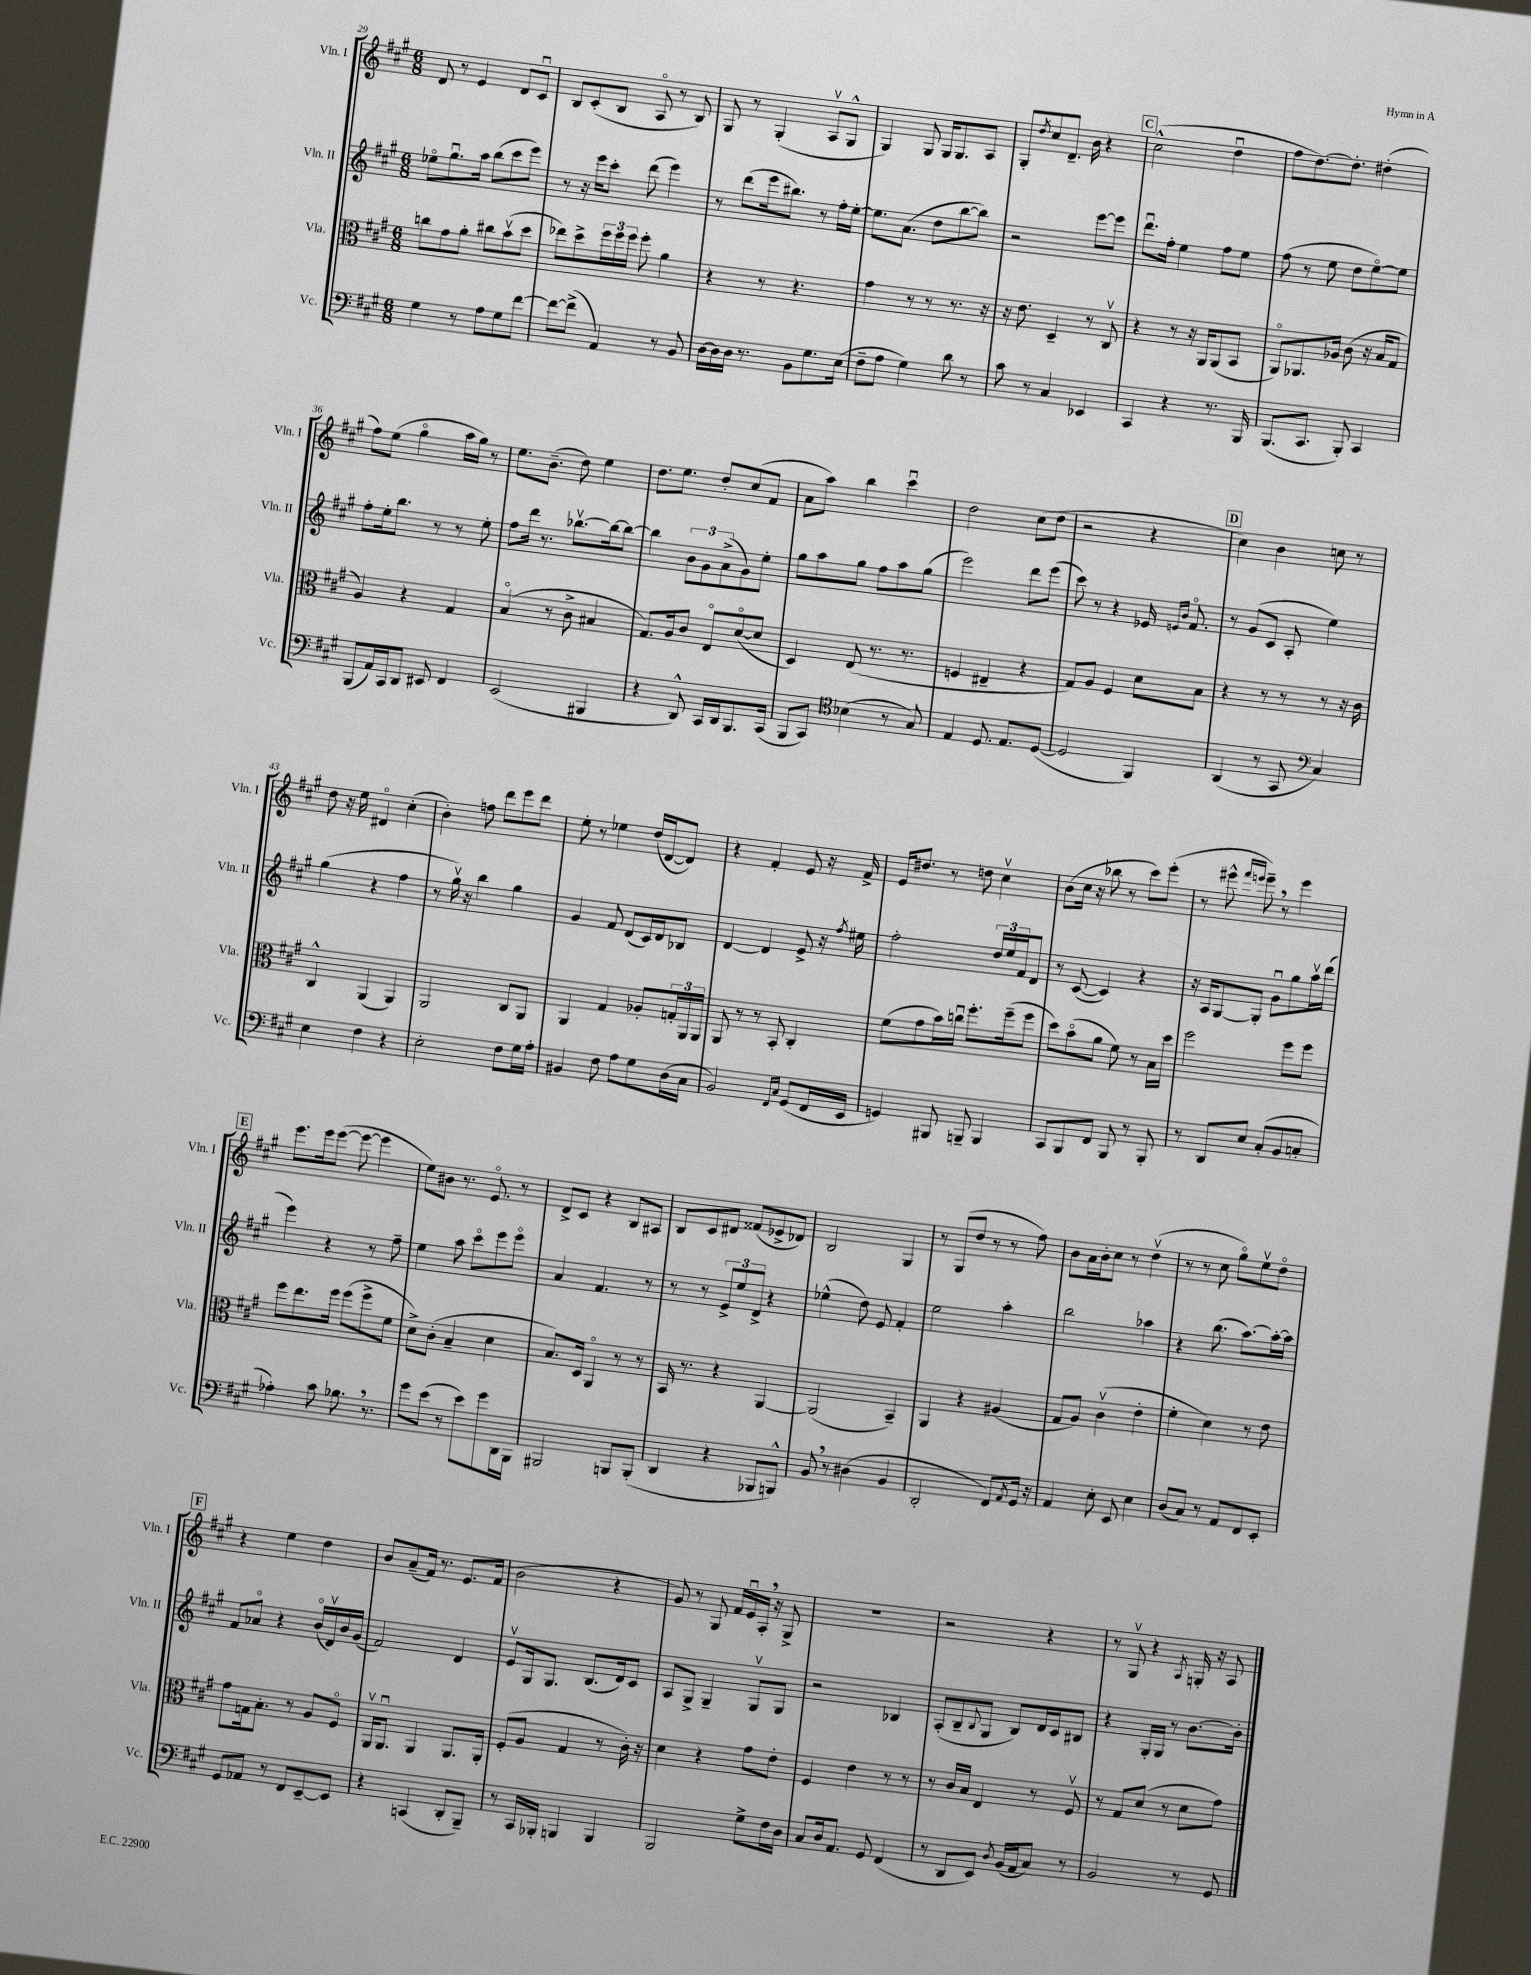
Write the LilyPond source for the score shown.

<<
\new StaffGroup <<
\new Staff = "s0" \with { instrumentName = "Vln. I" shortInstrumentName = "Vln. I" } {
    \clef treble \key a \major \numericTimeSignature \time 6/8
    d'8 r8 e'4 d'8 cis'8\downbow |
    b8 cis'8-.( b8 a8\flageolet r8 b8) |
    gis8 r8 gis4-.( a8\upbow gis8-^ |
    gis4) gis8 gis16 gis8. a8 |
    gis8-. \acciaccatura { d''8 } cis''8 d'8.-- b'16 r4 |
    \mark \markup { \box "C" } cis''2-^( d''4\downbow |
    fis''8 d''8.~) d''8.-. dis''4-.( |
    fis''8) e''8( gis''4\flageolet a''16 gis''16) r8 |
    e''8. b'8.--( d''8) e''4 |
    d''8. e''8. d''8-. cis''8( fis'8 |
    a'8 a''8) b''4 cis'''4\downbow |
    d''2 cis''8( d''8 |
    r2 r4 |
    \mark \markup { \box "D" } cis''4) b'4 c''8 r8 |
    d''8 r16 e''16 dis'4\flageolet cis''4-.( |
    b'4-.) f''8 d'''8 e'''8 d'''8 |
    e''8-. r8 ees''4 d''16( d'16~ d'8) |
    r4 fis'4-. e'8 r16 fis'16-> |
    e'16 dis''8. r8 d''8 cis''4\upbow |
    b'8( cis''16 r16 bes''8 r8 cis'''8) e'''8-.( |
    r8 eis'''8-^ \grace { fis'''16 e'''16 } e'''8--) \breathe r8 e'''4 |
    \mark \markup { \box "E" } e'''8. e'''16 e'''8~( e'''8~ e'''4 |
    e''8) bis'8 r8. e'8.\flageolet r8 |
    d'8-> cis'8 r4 b8 ais8 |
    b8 cis'8 dis'8 fisis'8( ees'8-> des'8) |
    b2 gis4 |
    r8 gis8( d''8 r8 r8 fis''8) |
    b'8 a'16 b'16-. cis''8 r8 d''4\upbow( |
    r8 r8 cis''8 gis''8\flageolet) e''8\upbow d''8\flageolet |
    \mark \markup { \box "F" } r4 e''4 d''4 |
    b'8 a'8--( fis'16) r8. e'8. fis'16( |
    b'2 r4 |
    gis'8) r8 gis8 fis'16 e'16\downbow a16-. \breathe r16 gis8-> |
    R2. |
    r2 r4 |
    r8 gis8\upbow r4 \acciaccatura { a8 } g16-. r16 a8 \bar "|." |
}
\new Staff = "s1" \with { instrumentName = "Vln. II" shortInstrumentName = "Vln. II" } {
    \clef treble \key a \major \numericTimeSignature \time 6/8
    ees''8\flageolet gis''8.\downbow a''16 b''8( cis'''8 e'''8) |
    r8 r16 e'''16 cis'''8-. d'''8( e'''4) |
    r8 d'''8( e'''16 bis''8.) r8 fis''16-. e''16~-. |
    e''8. a'8.( d''8 b''8~ b''8) |
    r2 e'''8~ e'''8 |
    \mark \markup { \box "C" } d'''8.\downbow fis''16-. e''4 fis''8 e''8 |
    fis''8( r8 e''8 d''8 e''8~\flageolet) e''8 |
    fis''8-. e''16-. b''8. r8 r8 e''8-. |
    fis''8 d'''16 r8. bes''8.~\upbow bes''16~ bes''8~ |
    bes''4 \tuplet 3/2 { b'8 gis'8 a'8->( } gis'8) e''8-. |
    gis''8 a''8 gis''8 fis''8 a''8 gis''8( |
    e'''2) d'''8 e'''8( |
    cis'''8) r8 r4 ees'16 \grace { e'16 b'16 } fis'8.\flageolet |
    \mark \markup { \box "D" } r8 gis'8( cis'8 a8-. e''4) |
    gis''4( r4 fis''4 |
    r8 gis''16\upbow) r16 b''4 gis''4 |
    gis'4 fis'8 d'8( cis'16) d'16 bes8 |
    d'4~ d'4 e'8-> r16 \acciaccatura { fis''8 } eis''16 |
    fis''2-. \tuplet 3/2 { d''16 e''16 fis'16 } d'8 |
    r8 cis'8~( cis'4) r4 |
    r16 a16 gis8~ gis8-. gis'8\downbow gis''8 a''16\upbow d'''16( |
    \mark \markup { \box "E" } e'''4) r4 r8 fis''8-- |
    e''4 a''8 cis'''8\flageolet e'''8 e'''8\flageolet |
    a'4 fis'4. r8 |
    r8 r8 \tuplet 3/2 { e'8-> e''8 d'8-> } r4 |
    ees''4-^( d''8) e'8 fis'4-. |
    e''2 a''4-. |
    b''2 aes''4 |
    r4 b''8.( a''8.~) a''16~-. a''16 |
    \mark \markup { \box "F" } fis'8 aes'8\flageolet r4 b'16\flageolet( d'16\upbow) b'16 gis'16( |
    fis'2) d'4 |
    e'8\upbow gis16 gis8. b8.( d'16) cis'8 |
    a8 gis8-> gis4-- gis8\upbow gis8 |
    r2 bes4 |
    a8-.( b8-- \appoggiatura { b8 } gis8 b8) d'16 cis'16 bis8 |
    r4 gis16-. gis16 r8 b'8.~ b'16-. \bar "|." |
}
\new Staff = "s2" \with { instrumentName = "Vla." shortInstrumentName = "Vla." } {
    \clef alto \key a \major \numericTimeSignature \time 6/8
    c''8 gis'8 a'8-. cis''8 b'8\upbow( d''8 |
    ees''8) d''8-> \tuplet 3/2 { fis''16 fis''16 fis''16 } fis''8-. a'4 |
    r4 r8 r4. |
    gis'4 r8 r8 r8. r16 |
    r16 e'8. d4-- r8 cis8\upbow |
    \mark \markup { \box "C" } r4 r8 r16 a,16 a,8( b,8 |
    a,8\flageolet) aes,8. aes16 cis'8( r16 b16 gis8 |
    a4) r4 gis4 |
    b4\flageolet( r8 cis'8-> bis4 |
    gis8.) a16 cis'8 e8\flageolet d'8~\flageolet( d'8 |
    d4) e8( r8. r8. |
    f4 eis4-- r4 |
    gis8) a8 fis4 d'8 b8 |
    \mark \markup { \box "D" } r4 r8 r8 r8 r16 cis'16 |
    cis4-^ a,4( a,4) |
    a,2 cis8 a,8 |
    a,4 gis4 aes8-. \tuplet 3/2 { g16-. a,16 a,16 } |
    a,8 r8 r8 b,8-. cis4-. |
    fis'8( gis'8 b'16) c''16\downbow fis''8.-. fis''16--( fis''8 |
    d''8) b'8\flageolet( a'8 fis'8) r8 b16 d''16 |
    fis''2 fis''8 fis''8 |
    \mark \markup { \box "E" } fis''8 e''8. fis''16 fis''8( fis''8-> fis'8 |
    d'8->) cis'8-.( b4-- d'4 |
    b8.) d16 a,4\flageolet r8 r8 |
    b,16 r8. r4 a,4~ |
    a,2( b,4--) |
    a,4 r4 ais4( |
    gis8 a8) cis'4\upbow( e'4-. |
    fis'4-. d'4) r8 e'8 |
    \mark \markup { \box "F" } gis'8 g16 b8.-. r8 a8 fis8\flageolet |
    a,16\upbow a,8.\downbow a,4 a,8. a,16-. |
    fis8-.( a8 gis4 r8 cis'16-.) r16 |
    d'4 r4 gis'8 e'8-. |
    fis4 e'4 r8 r8 |
    r8 cis'16 b16 e4 r8 fis8\upbow |
    r8 gis8 d'8( r8 d'8 gis'8) \bar "|." |
}
\new Staff = "s3" \with { instrumentName = "Vc." shortInstrumentName = "Vc." } {
    \clef bass \key a \major \numericTimeSignature \time 6/8
    gis4 r8 a8 gis8 fis'8~ |
    fis'8~ fis'8->( a,4) r8 b,8 |
    d16~ d16 d16 r8. b,8 gis8. e16( |
    fis8-- a8 gis4) d'8 r8 |
    cis'8 r8 cis4 ees,4 |
    \mark \markup { \box "C" } cis,4 r4 r8. b,,16 |
    b,,8.( cis,8. b,,8-.) cis,4 |
    b,,8( a,16) cis,16 d,8 eis,8 fis,4 |
    e,2( bis,,4 |
    r4 d,8-^) cis,16 d,16 b,,8. cis,16( |
    b,,8 cis,8) \clef tenor bes4( r8 gis8) |
    e4 d8. e8. d8~( |
    d2 fis,4) |
    \mark \markup { \box "D" } a,4( r8 gis,8 \clef bass cis4) |
    e4 fis4 r4 |
    e2-. fis8 gis16 a16-. |
    bis,4 fis8 a8 gis8 d16( cis16 |
    b,2) \grace { fis,16 cis16 } gis,8( fis,16 e,16 |
    g,4) bis,,8 b,,8-- b,,4 |
    cis,8 b,,8 fis,8 b,,8 r8 b,,8-. |
    r8 d,8 e8 cis8-.( b,8 c8-. |
    \mark \markup { \box "E" } aes4-.) cis'8 bes8. \breathe r8. |
    gis'8 e'8( r8 e'8) gis'8 d,16 b,,16 |
    bis,,2 b,,8 b,,8-.( |
    d,4 r4 bes,,8 b,,8-^) |
    b,8 \breathe r8 dis4( b,4 |
    d,2-. fis,8) \acciaccatura { a,8 } gis,16 r16 |
    a,4 e8-. e,8 e4 |
    d8( cis8) r8 a,8 fis,8 e,8-. |
    \mark \markup { \box "F" } gis,8 aes,8 r8 fis,8 e,8~-- e,8 |
    r4 c,4( d,8-. b,,8--) |
    r8 cis,16 bes,,16-. b,,4 b,,4 |
    b,,2 gis8-> fis16 d16 |
    cis8 d16 a,8. gis,8 fis,4( |
    r8 d,8 e,8) \acciaccatura { d8 } b,16( a,16 cis8) r8 |
    b,2 r8 gis,8 \bar "|." |
}
>>
>>
\layout { \context { \Score currentBarNumber = #29 } }
